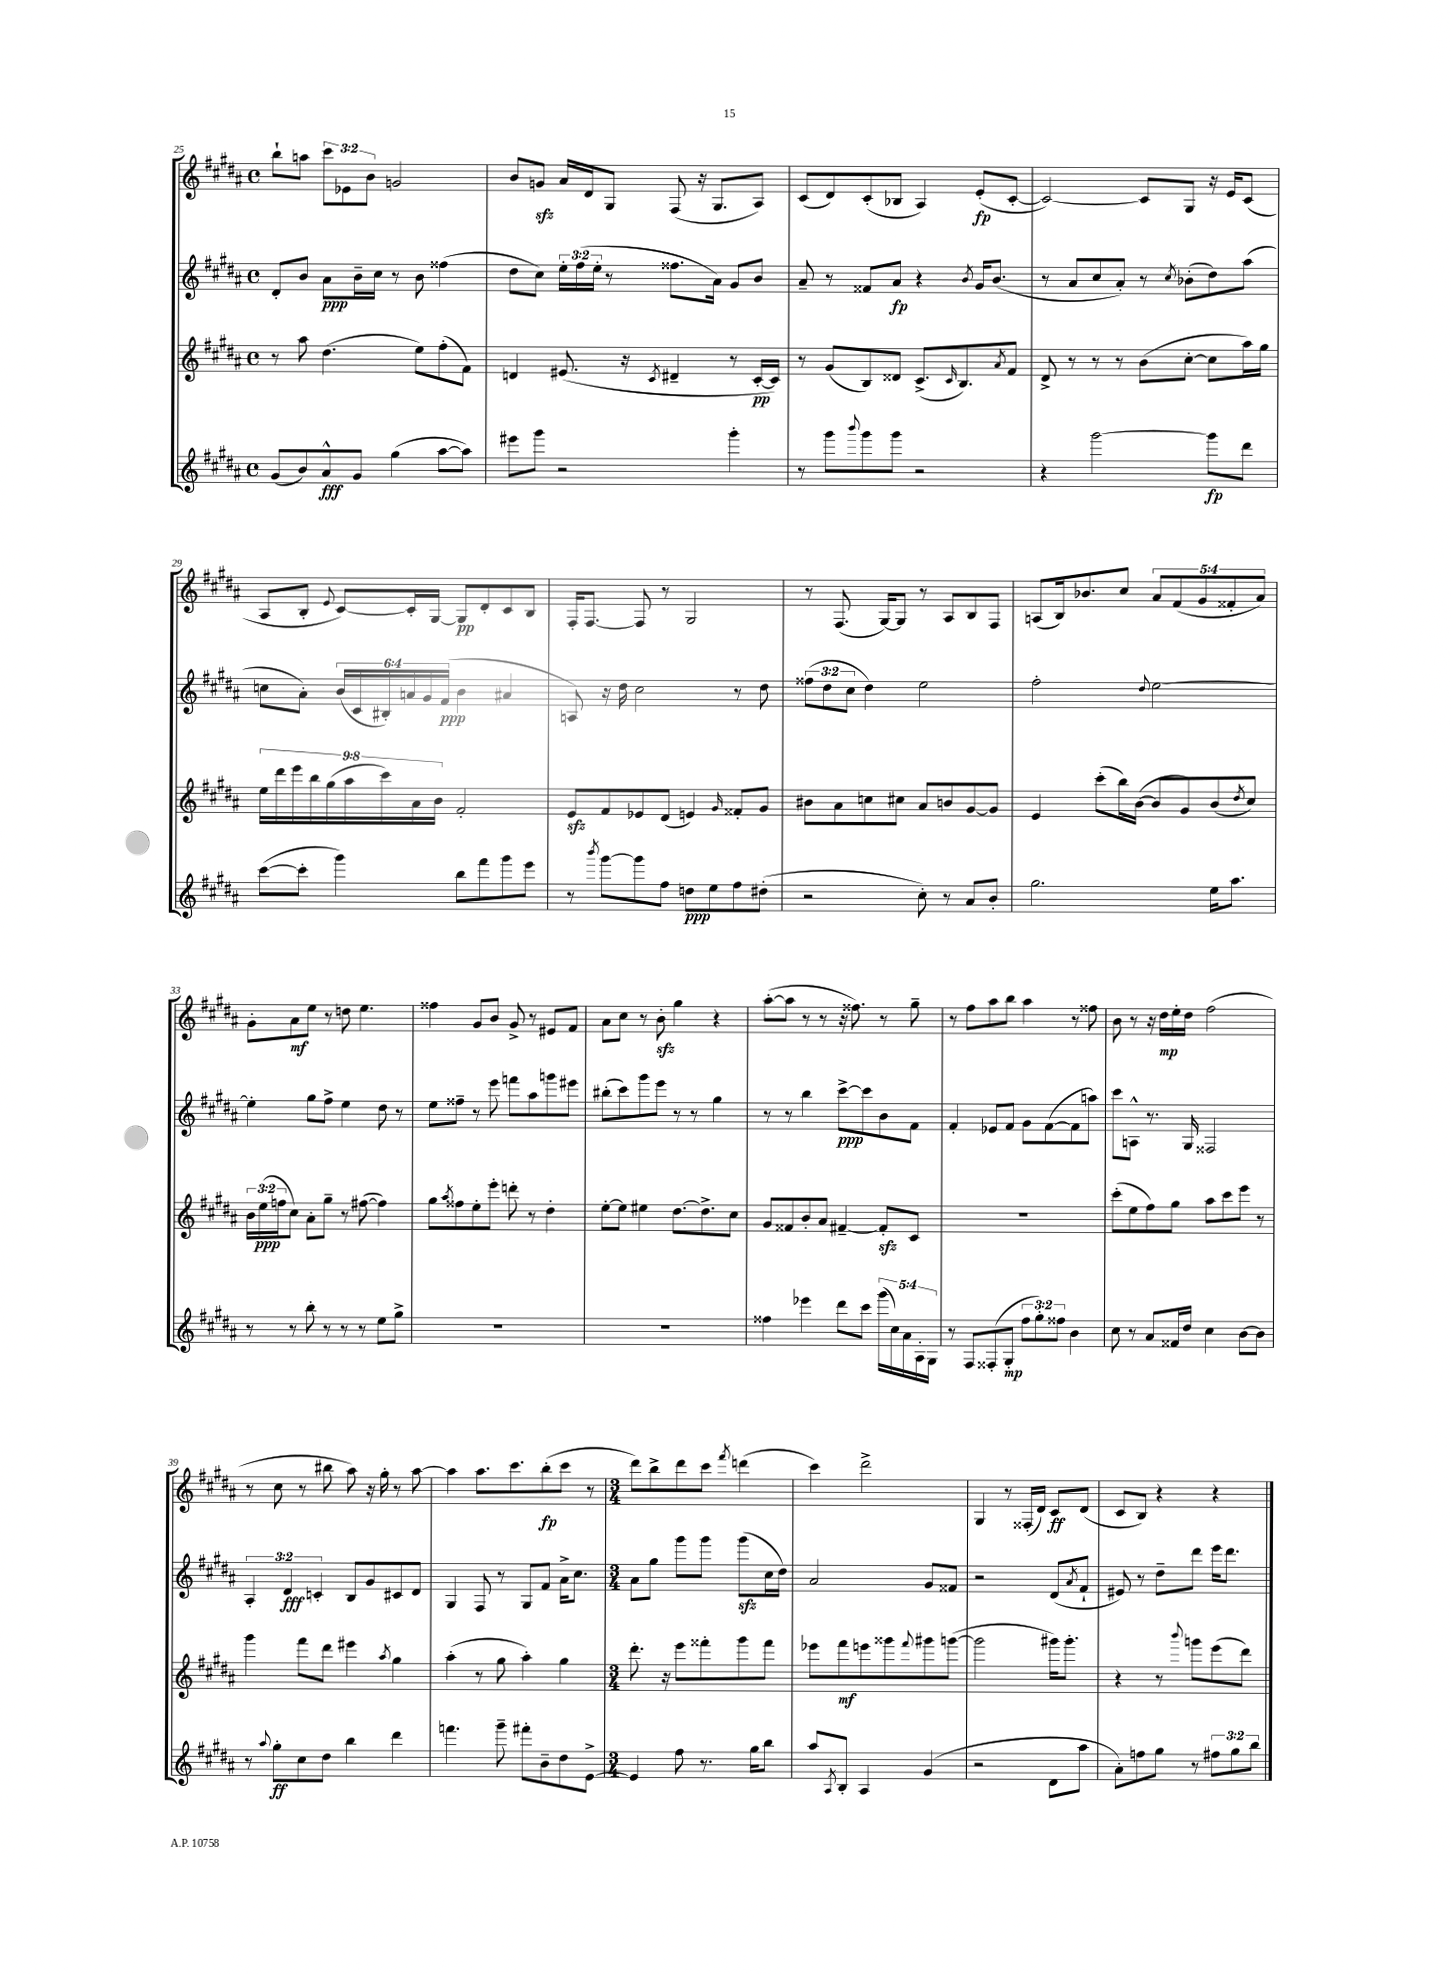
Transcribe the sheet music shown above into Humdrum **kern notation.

**kern	**kern	**kern	**kern
*staff4	*staff3	*staff2	*staff1
*clefG2	*clefG2	*clefG2	*clefG2
*k[f#c#g#d#a#]	*k[f#c#g#d#a#]	*k[f#c#g#d#a#]	*k[f#c#g#d#a#]
*M4/4	*M4/4	*M4/4	*M4/4
*met(c)	*met(c)	*met(c)	*met(c)
(8g#	8r	8d#'	8bb`
8b)	8aa#	8b	8aa
8a#^^	(4.dd#	8a#	12ccc#
.	.	.	12e-
8g#	.	16b~	.
.	.	.	12b
.	.	16cc#	.
(4gg#	.	8r	2g
.	8ee)	8b	.
[8aa#	(8ff#'	(4ff##	.
8aa#])	8f#)	.	.
=	=	=	=
8eee#	4d	8dd#	8b
8ggg#	.	8cc#)	8g
2r	(8.e#	24ee'	16a#
.	.	(24ff#	.
.	.	.	16d#
.	.	24ee'	.
.	.	8r	8G#
.	16r	.	.
.	8qc#	.	.
.	4d#~	8.ff##	(8F#
.	.	.	16r
.	.	16a#)	8.G#
4ggg#'	8r	8g#	.
.	[16c#'	8b	8A#)
.	16c#])	.	.
=	=	=	=
8r	8r	8a#~	(8c#
8ggg#	(8g#	8r	8d#)
8qqbbb	.	.	.
8ggg#	8B)	8f##	(8c#'
8ggg#	8d##	8a#	8B-
2r	(8.c#^	4r	4A#)
.	16qqc#	.	.
.	8.B)	.	.
.	.	8qb	.
.	.	16g#	(8e'
.	.	(8.b	.
.	8qa#	.	.
.	8f#	.	[8c#'
=	=	=	=
4r	8d#^	8r	2c#_)
.	8r	8a#	.
[2ggg#	8r	8cc#	.
.	8r	8a#')	.
.	(8b	8r	8c#]
.	.	8qcc#	.
.	[8cc#'	(8b-'	8G#
8ggg#]	8cc#]	8dd#)	16r
.	.	.	16e
8ddd#	16aa#)	(8aa#	(8c#
.	16gg#	.	.
=	=	=	=
([8ccc#	18ee	8cc	8A#
.	18ddd#	.	.
.	18eee	.	.
8ccc#']	.	8a#')	8B'
.	18bb	.	.
.	(18gg#	.	.
.	.	.	8qqe
4ggg#)	.	(24b	[8c#)
.	18aa#	.	.
.	.	24c#	.
.	18ccc#)	24B#')	.
.	.	24a	16c#']
.	18a#	.	.
.	.	24g#	.
.	.	.	[16G#
.	18b	.	.
.	.	(24f#	.
8bb	2f#'	4b	8G#]
8fff#	.	.	8d#'
8ggg#	.	4a#	8c#
8eee	.	.	8B
=	=	=	=
8r	8e	8A)	16F#'
.	.	.	[8.F#
8qbbb	.	.	.
[8ggg#	8f#	16r	.
.	.	16dd#	.
8ggg#]	8e-	2cc#	8F#]
8ff#	(8d#	.	8r
8dd	4e)	.	2G#
8ee	.	.	.
.	16qqg#	.	.
8ff#	8f##'	8r	.
(8dd#'	8g#	8dd#	.
=	=	=	=
2r	8b#	(12ff##	8r
.	.	12dd#	.
.	8a#	.	(8.F#
.	.	12cc#	.
.	8cc	4dd#)	.
.	.	.	[16G#)
.	8cc#	.	8G#]
8cc#')	8a#	2ee	8r
8r	8b	.	8A#
8a#	[8g#	.	8B
8b'	8g#]	.	8F#
=	=	=	=
2.gg#	4e	2ff#'	(8A
.	.	.	16B)
.	.	.	8.b-
.	(8ccc#'	.	.
.	16bb)	.	8cc#
.	([16b	.	.
.	.	8qqdd#	.
.	8b]	[2ee	10a#
.	.	.	(10f#
.	8g#)	.	.
.	.	.	10g#
16ee	(8b	.	.
.	.	.	10f##'
8.aa#	.	.	.
.	8qdd#	.	.
.	8cc#)	.	.
.	.	.	10a#)
=	=	=	=
8r	24b	4ee']	8g#'
.	(24ee	.	.
.	24ff	.	.
8r	8cc#)	.	8a#
8bb'	8a#'	8gg#	8ee
8r	8gg#~	8ff#^	8r
8r	8r	4ee	8dd
8r	([8ff#	.	4.ee
8ee	4ff#])	8dd#	.
8gg#^	.	8r	.
=	=	=	=
1r	8gg#	8ee	4ff##
.	8qaa#	.	.
.	8ff##	8ff##~	.
.	8ee'	8r	8g#
.	8eee'	8eee	8b
.	8ddd'	8fff	8g#^
.	8r	8aa#	8r
.	4dd#'	8ggg	8e#
.	.	8eee#	8f#
=	=	=	=
1r	[8ee'	(8bb#'	8a#
.	8ee]	8ccc#)	8cc#
.	4ee#	8ggg#	8r
.	.	8eee	8b'
.	[8.dd#	8r	4gg#
.	.	8r	.
.	8.dd#^]	.	.
.	.	4gg#	4r
.	8cc#	.	.
=	=	=	=
4ff##	8g#	8r	([8aa#'
.	8f##	8r	8aa#]
4eee-	8b'	4bb	8r
.	8a#	.	8r
8ddd#	[4f#~	[8ccc#^	16r
.	.	.	8.ff##)
8ccc#	.	8ccc#]	.
(20ggg#	8f#']	8b	8r
20cc#)	.	.	.
20a#	.	.	.
.	8c#	8f#	8gg#~
20A#'	.	.	.
20G#	.	.	.
=	=	=	=
8r	1r	4f#'	8r
8F#	.	.	8ff#
(8F##'	.	8e-	8aa#
8G#'	.	8f#	8bb
12ff#	.	8g#	4aa#
12gg#')	.	.	.
.	.	([8f#	.
12ff##	.	.	.
4b	.	8f#]	8r
.	.	8aa)	8ff##
=	=	=	=
8cc#	(8ccc#'	8ccc#	8b
8r	8ee	8A^^	8r
8a#	8ff#)	8.r	16r
.	.	.	16dd#
16f##	8gg#	.	16ee'
16dd#	.	16G#	16dd#
4cc#	8aa#	2F##	(2ff#
.	8ccc#	.	.
[8b	8eee	.	.
8b]	8r	.	.
=	=	=	=
8r	4ggg#	6A#'	8r
8qqaa#	.	.	.
8gg#'	.	.	8cc#
.	.	6d#	.
8cc#	8fff#	.	8r
.	.	6c'	.
8dd#	8ddd#	.	8bb#
4bb	4eee#	8B	8aa#)
.	.	8g#	16r
.	.	.	16gg#'
.	8qaa#	.	.
4ddd#	4gg#	8c#	8r
.	.	8d#	[8aa#
=	=	=	=
4.fff	(4aa#'	4G#	4aa#]
.	8r	8F#	8.aa#
8ggg#~	8gg#	8r	.
.	.	.	8.ccc#
8fff#'	4aa#')	8G#	.
8b~	.	8f#	(8bb'
8dd#	4gg#	16a#^	8ccc#
.	.	8.cc#	.
[8e^	.	.	8r
=	=	=	=
*M3/4	*M3/4	*M3/4	*M3/4
4e]	8.ddd#'	8a#	8ddd#)
.	.	8gg#	8bb^
.	16r	.	.
8ff#	8eee	8ggg#	8ddd#
8.r	8fff##'	8ggg#	8ccc#
.	.	.	8qfff#
.	8ggg#	(8ggg#	(4ddd
16gg#	.	.	.
8bb	8fff##	16cc#	.
.	.	16dd#)	.
=	=	=	=
8aa#	8eee-	2a#	4ccc#)
8qA#	.	.	.
8B'	8fff#	.	.
4A#	8eee	.	2ddd#^
.	8ggg##	.	.
.	8qqfff#	.	.
(4g#	8ggg#	8g#	.
.	([8ggg	8f##	.
=	=	=	=
2r	2ggg]	2r	4G#
.	.	.	8r
.	.	.	(16F##'
.	.	.	16d#)
8d#	16ggg#)	(8d#	8c#
.	8.ggg#'	.	.
.	.	8qa#	.
8aa#	.	8f#`	(8d#
=	=	=	=
8a#')	4r	8e#)	8c#
8ff	.	8r	8B)
8gg#	8r	8dd#~	4r
.	8qqbbb	.	.
8r	8ggg	8ddd#	.
12ff#	(8eee	16eee	4r
.	.	8.ddd#	.
12gg#	.	.	.
.	8ddd#)	.	.
12bb	.	.	.
==	==	==	==
*-	*-	*-	*-
